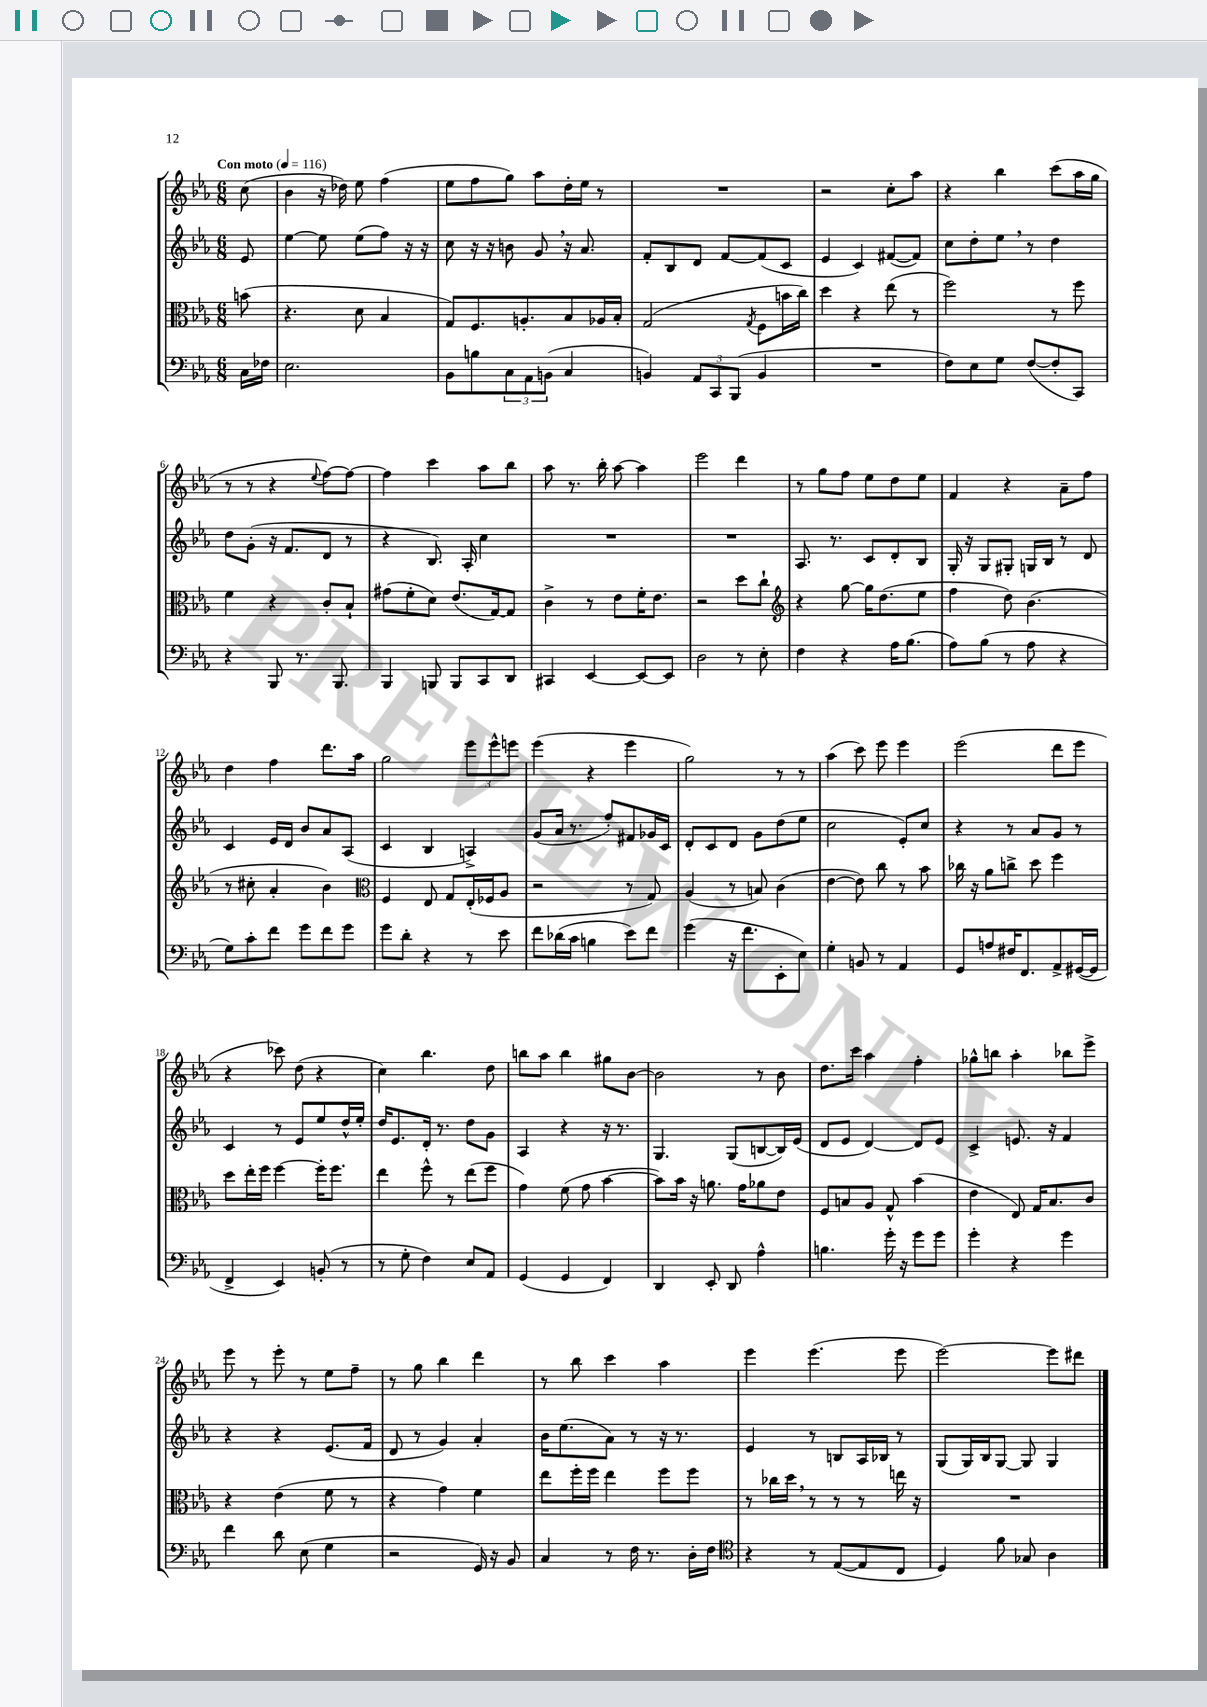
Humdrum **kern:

**kern	**kern	**kern	**kern
*staff4	*staff3	*staff2	*staff1
*clefF4	*clefC3	*clefG2	*clefG2
*k[b-e-a-]	*k[b-e-a-]	*k[b-e-a-]	*k[b-e-a-]
*M6/8	*M6/8	*M6/8	*M6/8
*MM116	*MM116	*MM116	*MM116
16C\LL	(8b\	8e-/	(8cc\
16F-\JJ	.	.	.
=	=	=	=
2.E-\	4.r	[4ee-\	4b-\
.	.	8ee-\]	16r
.	.	.	16dd-\)
.	8d\	(8ee-\L	8ee-\
.	4B-/	8ff\J)	(4ff\
.	.	16r	.
.	.	16r	.
=	=	=	=
8BB-\L	8G/L)	8cc\	8ee-\L
8B\	8.F/	16r	8ff\
.	.	16r	.
12C\	.	8b\	8gg\J)
.	8.A'/	.	.
12AA-\	.	.	.
.	.	8g/	8aa-\L
(12BB\J	.	.	.
4C/	8B-/	16r	16dd'\L
.	.	8.a-/	16ee-\JJ
.	16A-/L	.	8r
.	16B-'/JJ	.	.
=	=	=	=
4BB/)	(2G/	8f'/L	2.r
.	.	8B-/	.
12AA-/L	.	8d/J	.
12CC/	.	.	.
.	.	[8f/L	.
(12BBB-/J	.	.	.
.	8qG/	.	.
4BB/	8F\L	(8f/]	.
.	16b\L	8c/J	.
.	16cc\JJ)	.	.
=	=	=	=
2.r	4dd\	4e-/	2r
.	4r	4c/)	.
.	(8ee-\	([8f#/L	8cc'\L
.	8r	8f#/]J)	8aa-\J
=	=	=	=
8F\L)	2ff\)	8cc\L	4r
8E-\	.	8dd'\	.
8G\J	.	8ee-\J	4bb-\
([8F/L	.	8r	.
8F'/]	8r	4dd\	(8ccc\L
8CC/J)	8ff\	.	16aa-\L
.	.	.	16gg\JJ
=	=	=	=
4r	4f\	8dd\L	8r
.	.	(8g'\J	8r
8BBB-/	4r	16r	4r
.	.	8.f/L	.
8.r	.	.	.
.	.	.	8qqee-/
.	8c'/L	8d/J	[8ff\L)
8.BBB-/	.	.	.
.	8B-`/J	8r	8ff\_J
=	=	=	=
4BBB-/	(8g#\L	4r	4ff\]
.	8f'\	.	.
8BBB/	8d\J)	8.B-/)	4ccc\
8BBB/L	(8.e-/L	.	.
.	.	16A-'/	.
8CC/	.	4cc\	8aa-\L
.	[16G/k)	.	.
8DD/J	8G/]J	.	8bb-\J
=	=	=	=
4CC#/	4c^\	2.r	8aa-\
.	.	.	8.r
[4EE-/	8r	.	.
.	.	.	16bb-'\
.	8e-\L	.	[8aa-\
8EE-/_L	16f'\K	.	4aa-\]
.	8.e-\J	.	.
8EE-/]J	.	.	.
=	=	=	=
2D\	2r	2.r	2eee-\
8r	8dd\L	.	4ddd\
8E-'\	8cc`\J	.	.
=	=	=	=
*	*clefG2	*	*
4F\	4r	8.A-/	8r
.	.	.	8gg\L
.	.	8.r	.
4r	[8gg\	.	8ff\J
.	16gg\]LK	8c/L	8ee-\L
.	(8.dd\	.	.
16A-\LK	.	8d'/	8dd\
(8.B-\J	.	.	.
.	8ee-\J	8B-/J	8ee-\J
=	=	=	=
8A-\L)	4ff\	16G'/	4f/
.	.	16r	.
(8B-\J	.	8G/L	.
8r	8dd\)	8G#'/J	4r
8A-\	(4.b-\	16G/LL	.
.	.	16B-/JJ	.
4r	.	8r	8a-~\L
.	.	8d/	8ff\J
=	=	=	=
8G\L)	8r	4c/	4dd\
8c'\	8cc#'\	.	.
8f\J	4a-'/	16e-/LL	4ff\
.	.	16d/JJ	.
8g\L	.	8b-/L	.
8f\	4b-\)	8a-/	8.ddd\L
8g\J	.	(8A-/J	.
.	.	.	16aa-\Jk
=	=	=	=
*	*clefC3	*	*
8g\L	4F/	4c/	2gg\
8d'\J	.	.	.
4r	8E-/	4B-/	.
.	8G/L	.	.
8r	(16E-'/L	4A^/)	12eee-\L
.	16F-/J	.	.
.	.	.	12eee-^^\
8e-\	8A-/J	.	.
.	.	.	12eee\J
=	=	=	=
8f\L	2r	(8g/L	(4eee-\
(16d-\L	.	16a-/Jk	.
16c\JJ	.	8.r	.
4B\	.	.	4r
.	.	8ff'/L)	.
8e-\L)	8r	8f#/	4eee-\
8f\J	8G/)	16g-/L	.
.	.	16c/JJ	.
=	=	=	=
(4g\	(4A-/	8d'/L	2gg\)
.	.	8c/	.
16r	8r	8d/J	.
8.f\L	.	.	.
.	8B/)	8g\L	.
8EE-'\	(4c\	(8dd\	8r
8E-\J)	.	8ee-\J	8r
=	=	=	=
4G'\	[4e-\	2cc\	(4aa-\
8BB/	8e-\])	.	8ccc\)
8r	8cc\	.	8eee-\
4AA-/	8r	8e-'/L)	4eee-\
.	8b-\	8cc/J	.
=	=	=	=
8GG/L	16cc-\	4r	(2eee-\
.	16r	.	.
8A/	8a-\L	.	.
16F#/K	8cc^\J	8r	.
8.FF/	.	.	.
.	8dd\	8a-/L	.
8AA-^/	4ff\	8g/J	8ddd\L
([16GG#/L	.	8r	8eee-\J
16GG#/]JJ	.	.	.
=	=	=	=
4FF^/	8dd\L	4c/	4r
.	16ee-'\L	.	.
.	16ff\JJ	.	.
4EE-/)	[4ff\	8r	8ccc-\)
.	.	8e-/L	(8dd\
(8BB'/	16ff'\]LK	8ee-/	4r
.	8.ff\J	.	.
8r	.	16dd^^/L	.
.	.	16ee-'/JJ	.
=	=	=	=
8r	4ee-\	16dd/LK	4cc\)
.	.	8.e-/	.
8G'\	.	.	.
4F\)	8ff^^\	16d'/Jk	4.bb-\
.	.	8.r	.
.	8r	.	.
8E-/L	(8ee-\L	8dd\L	.
8AA-/J	8ff\J	8g\J	8dd\
=	=	=	=
(4GG/	4g\)	4A-/	8bb\L
.	.	.	8aa-\J
4GG/	(8f\	4r	4bb\
.	8g\	.	.
4FF/)	[4b-\	16r	8gg#\L
.	.	8.r	.
.	.	.	[8b-\J
=	=	=	=
4DD/	8b-\]L)	4.G/	2b-\]
.	16b-\Jk	.	.
.	16r	.	.
8EE-'/	8.a\	.	.
8DD/	.	(8G/L	.
.	16g\LK	.	.
4A-^^\	8a-\	[8B/	8r
.	8e-\J	16B/]L)	8b-\
.	.	(16e-/JJ	.
=	=	=	=
4.B\	8F/L	8d/L	8.dd\L
.	8B/	8e-/J	.
.	.	.	16ccc\Jk
.	8A-/J	[4d/)	4aa-\
16g'\	8G^^/	.	.
16r	.	.	.
8g\L	(4b-\	8d/]L	4ff'\
8g\J	.	8e-/J	.
=	=	=	=
4g'\	4e-\	4c^/	8gg-^^\L
.	.	.	8bb\J
4r	8E-/)	8.e/	4aa-'\
.	16G/LK	.	.
.	8.B-/	16r	.
4g\	.	4f/	8bb-\L
.	8c/J	.	8eee-^\J
=	=	=	=
4f\	4r	4r	8eee-\
.	.	.	8r
8d\	(4e-\	4r	8eee-'\
(8E-\	.	.	8r
4G\	8f\	(8.e-/L	8ee-\L
.	8r	.	8ff~\J
.	.	16f/Jk	.
=	=	=	=
2r	4r	8d/	8r
.	.	8r	8gg\
.	4g\)	4g/)	4bb-\
16GG/)	4f\	4a-'/	4ddd\
16r	.	.	.
8BB-/	.	.	.
=	=	=	=
4C/	8ee-\L	16b-\LK	8r
.	.	(8.ee-\	.
.	16ff'\L	.	8bb-\
.	16ff\JJ	.	.
8r	4ee-\	8a-\J)	4ccc\
16F\	.	8r	.
8.r	.	.	.
.	8ff\L	16r	4aa-\
.	.	8.r	.
16D'\LL	8ff\J	.	.
16F\JJ	.	.	.
=	=	=	=
*clefC4	*	*	*
4r	8r	4e-/	4eee-\
.	16cc-\LL	.	.
.	16dd\JJ	.	.
8r	8r	8r	(4.eee-\
([8E-/L	8r	8B/L	.
8E-/]	8r	16A-/L	.
.	.	16B-/JJ	.
8C/J	16ee\	8r	8eee-\
.	16r	.	.
=	=	=	=
4D/)	2.r	(8G/L	[2eee-\)
.	.	16G/L)	.
.	.	16B-/J	.
8f\	.	[8G/J	.
8G-/	.	8G/]	.
4A-\	.	4G/	8eee-\]L
.	.	.	8ddd#\J
==	==	==	==
*-	*-	*-	*-
